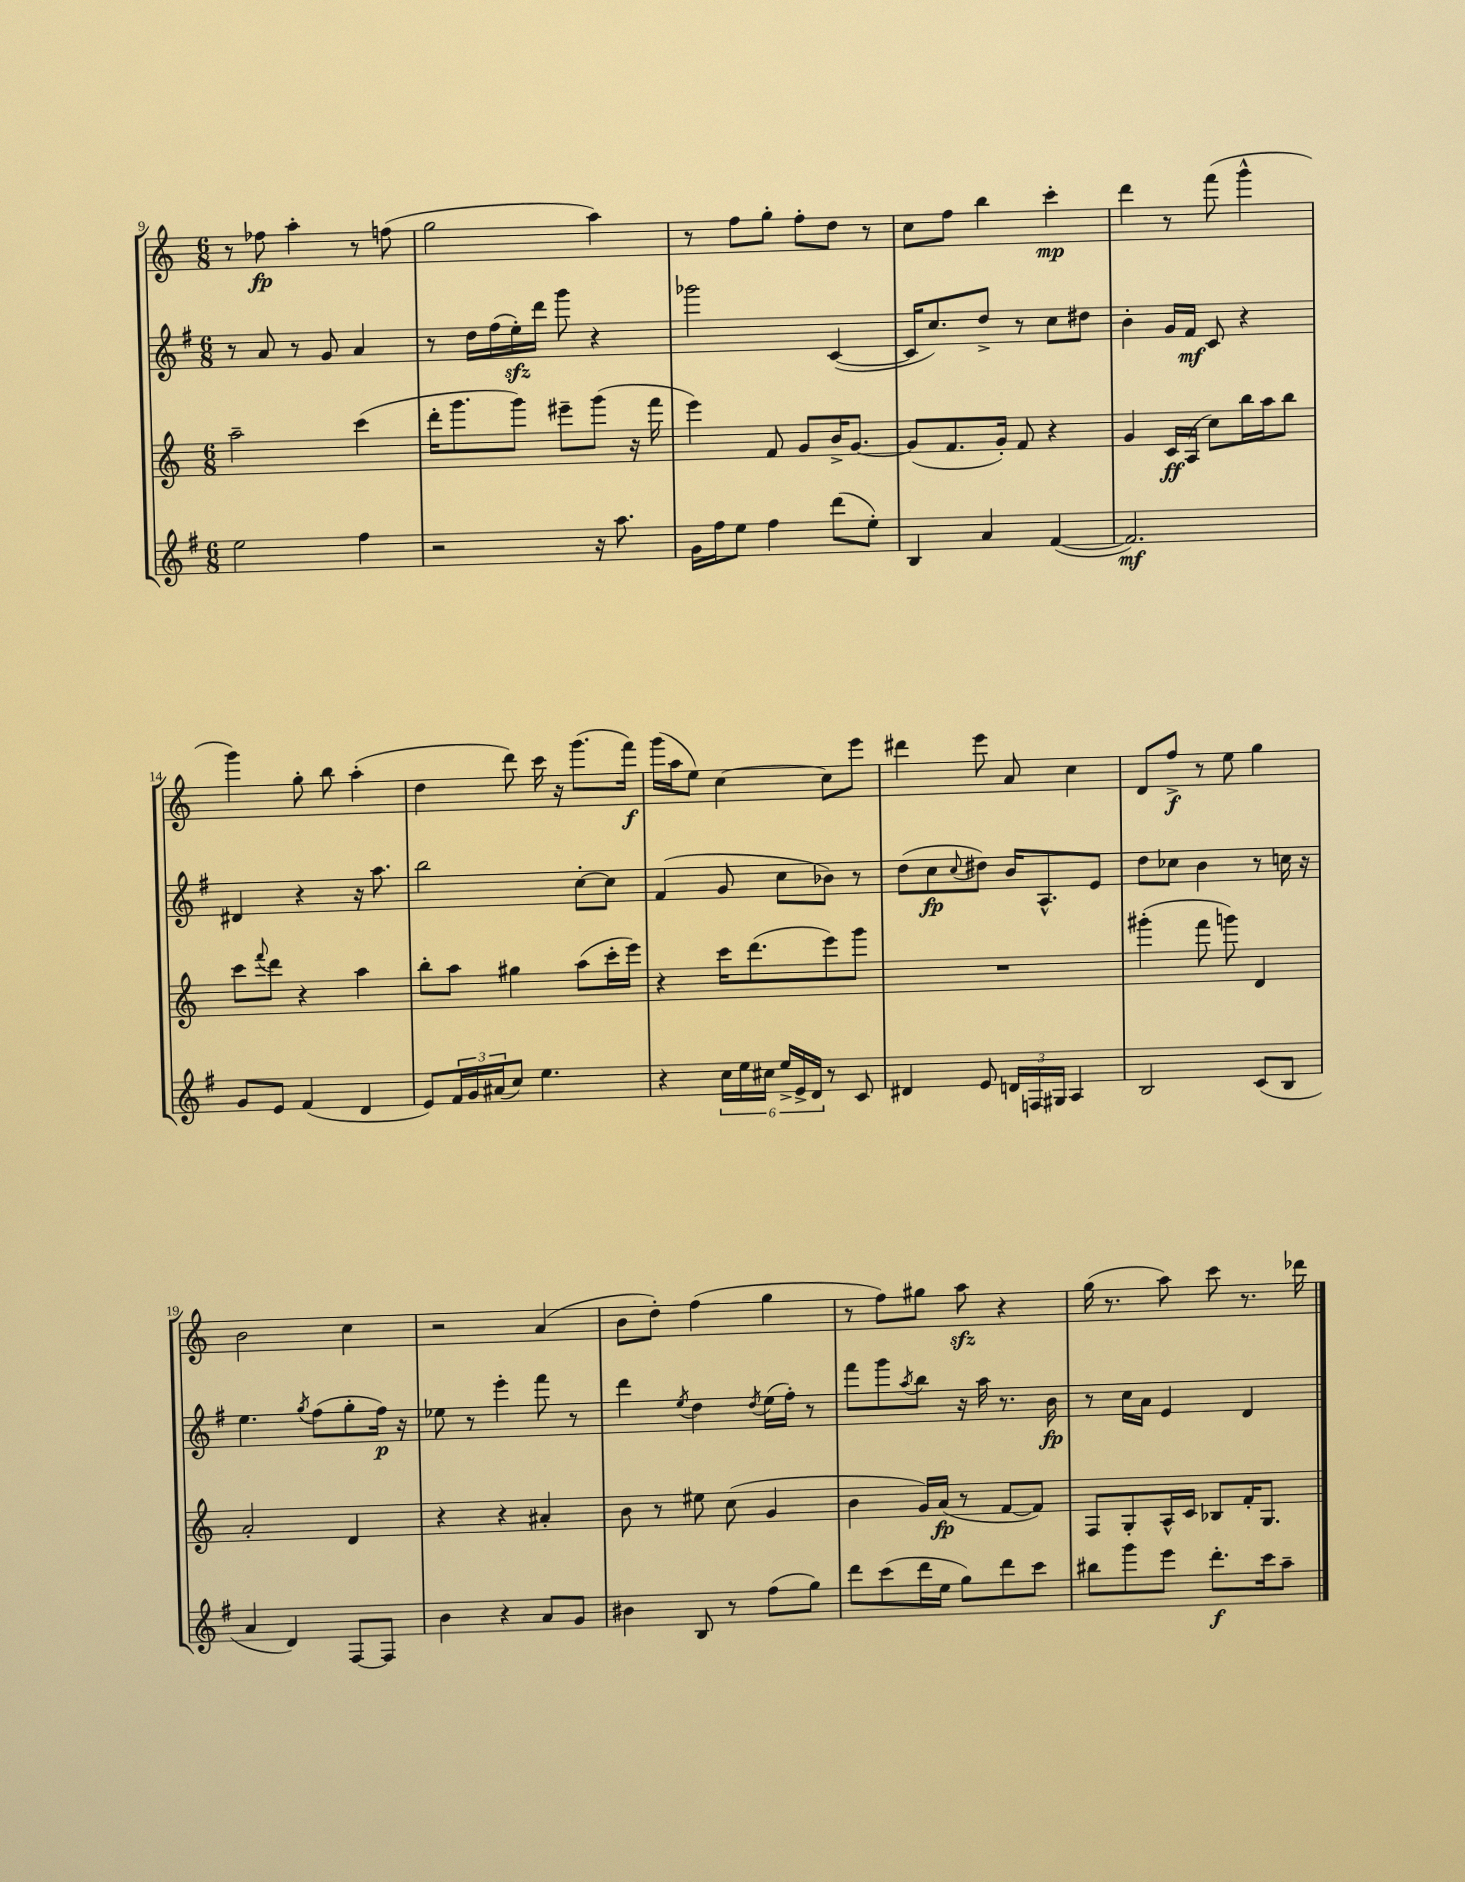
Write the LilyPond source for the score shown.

<<
\new StaffGroup <<
\new Staff = "s0" {
    \clef treble \key c \major \numericTimeSignature \time 6/8
    r8 fes''8\fp a''4-. r8 f''8( |
    g''2 a''4) |
    r8 f''8 g''8-. f''8-. d''8 r8 |
    c''8 f''8 b''4 c'''4-.\mp |
    d'''4 r8 f'''8( g'''4-^ |
    g'''4) g''8-. b''8 a''4-.( |
    d''4 d'''8) c'''16 r16 g'''8.( f'''16\f) |
    g'''16( a''16 e''8) c''4~ c''8 e'''8 |
    dis'''4 e'''8 a'8 c''4 |
    d'8 f''8->\f r8 e''8 g''4 |
    b'2 c''4 |
    r2 a'4( |
    b'8 d''8-.) f''4( g''4 |
    r8 f''8) gis''8 a''8\sfz r4 |
    g''16( r8. a''8) c'''8 r8. des'''16 \bar "|." |
}
\new Staff = "s1" {
    \clef treble \key g \major \numericTimeSignature \time 6/8
    r8 a'8 r8 g'8 a'4 |
    r8 d''16 fis''16( e''16-.\sfz) d'''16 g'''8 r4 |
    ges'''2 c'4~( |
    c'16 c''8.) d''8-> r8 c''8 dis''8 |
    b'4-. g'16 fis'16\mf c'8 r4 |
    dis'4 r4 r16 a''8. |
    b''2 c''8~-. c''8 |
    fis'4( g'8 c''8 bes'8) r8 |
    d''8( c''8\fp \appoggiatura { c''8 } dis''8) b'16 a8.-^ e'8 |
    d''8 ces''8 b'4 r8 c''16 r16 |
    e''4. \acciaccatura { g''8 } fis''8( g''8-. fis''16\p) r16 |
    ees''8 r8 e'''4-. fis'''8 r8 |
    d'''4 \acciaccatura { e''8 } d''4 \acciaccatura { d''8 } e''16( fis''16-.) r8 |
    fis'''8 g'''8 \acciaccatura { a''8 } b''8 r16 a''16 r8. b'16\fp |
    r8 c''16 a'16 e'4 d'4 \bar "|." |
}
\new Staff = "s2" {
    \clef treble \key c \major \numericTimeSignature \time 6/8
    a''2-- c'''4( |
    d'''16-. g'''8. g'''8) eis'''8-- g'''8( r16 f'''16 |
    e'''4) f'8 g'8 b'16-> g'8.~ |
    g'8( f'8. g'16-.) f'8 r4 |
    g'4 c'16\ff a16( c''8) b''16 a''16 b''8 |
    c'''8 \appoggiatura { f'''8 } d'''8 r4 a''4 |
    b''8-. a''8 gis''4 a''8( c'''16-. e'''16) |
    r4 c'''16 d'''8.( e'''8) g'''8 |
    R2. |
    gis'''4-.( f'''8 g'''8) d'4 |
    a'2-. d'4 |
    r4 r4 ais'4-. |
    b'8 r8 eis''8 c''8( g'4 |
    b'4 g'16) a'16\fp( r8 f'8~ f'8) |
    f8 g8-. a16-^ c'16 bes8 f'16-. g8. \bar "|." |
}
\new Staff = "s3" {
    \clef treble \key g \major \numericTimeSignature \time 6/8
    e''2 fis''4 |
    r2 r16 a''8. |
    g'16 fis''16 e''8 fis''4 d'''8( e''8-.) |
    b4 a'4 fis'4~( |
    fis'2.\mf) |
    g'8 e'8 fis'4( d'4 |
    e'8) \tuplet 3/2 { fis'16 g'16 ais'16( } c''8) e''4. |
    r4 \tuplet 6/4 { c''16 e''16 cis''16 e''16-> e'16-> d'16 } r8 c'8 |
    dis'4 e'8 \tuplet 3/2 { d'16 f16 gis16 } a4 |
    b2 c'8( b8 |
    a'4 d'4) fis8~ fis8 |
    b'4 r4 a'8 g'8 |
    bis'4 b8 r8 fis''8( g''8) |
    d'''8 c'''8( d'''16 e''16 g''8) d'''8 c'''8 |
    bis''8 g'''8 e'''8 d'''8.-.\f c'''16 a''8-- \bar "|." |
}
>>
>>
\layout { \context { \Score currentBarNumber = #9 } }
